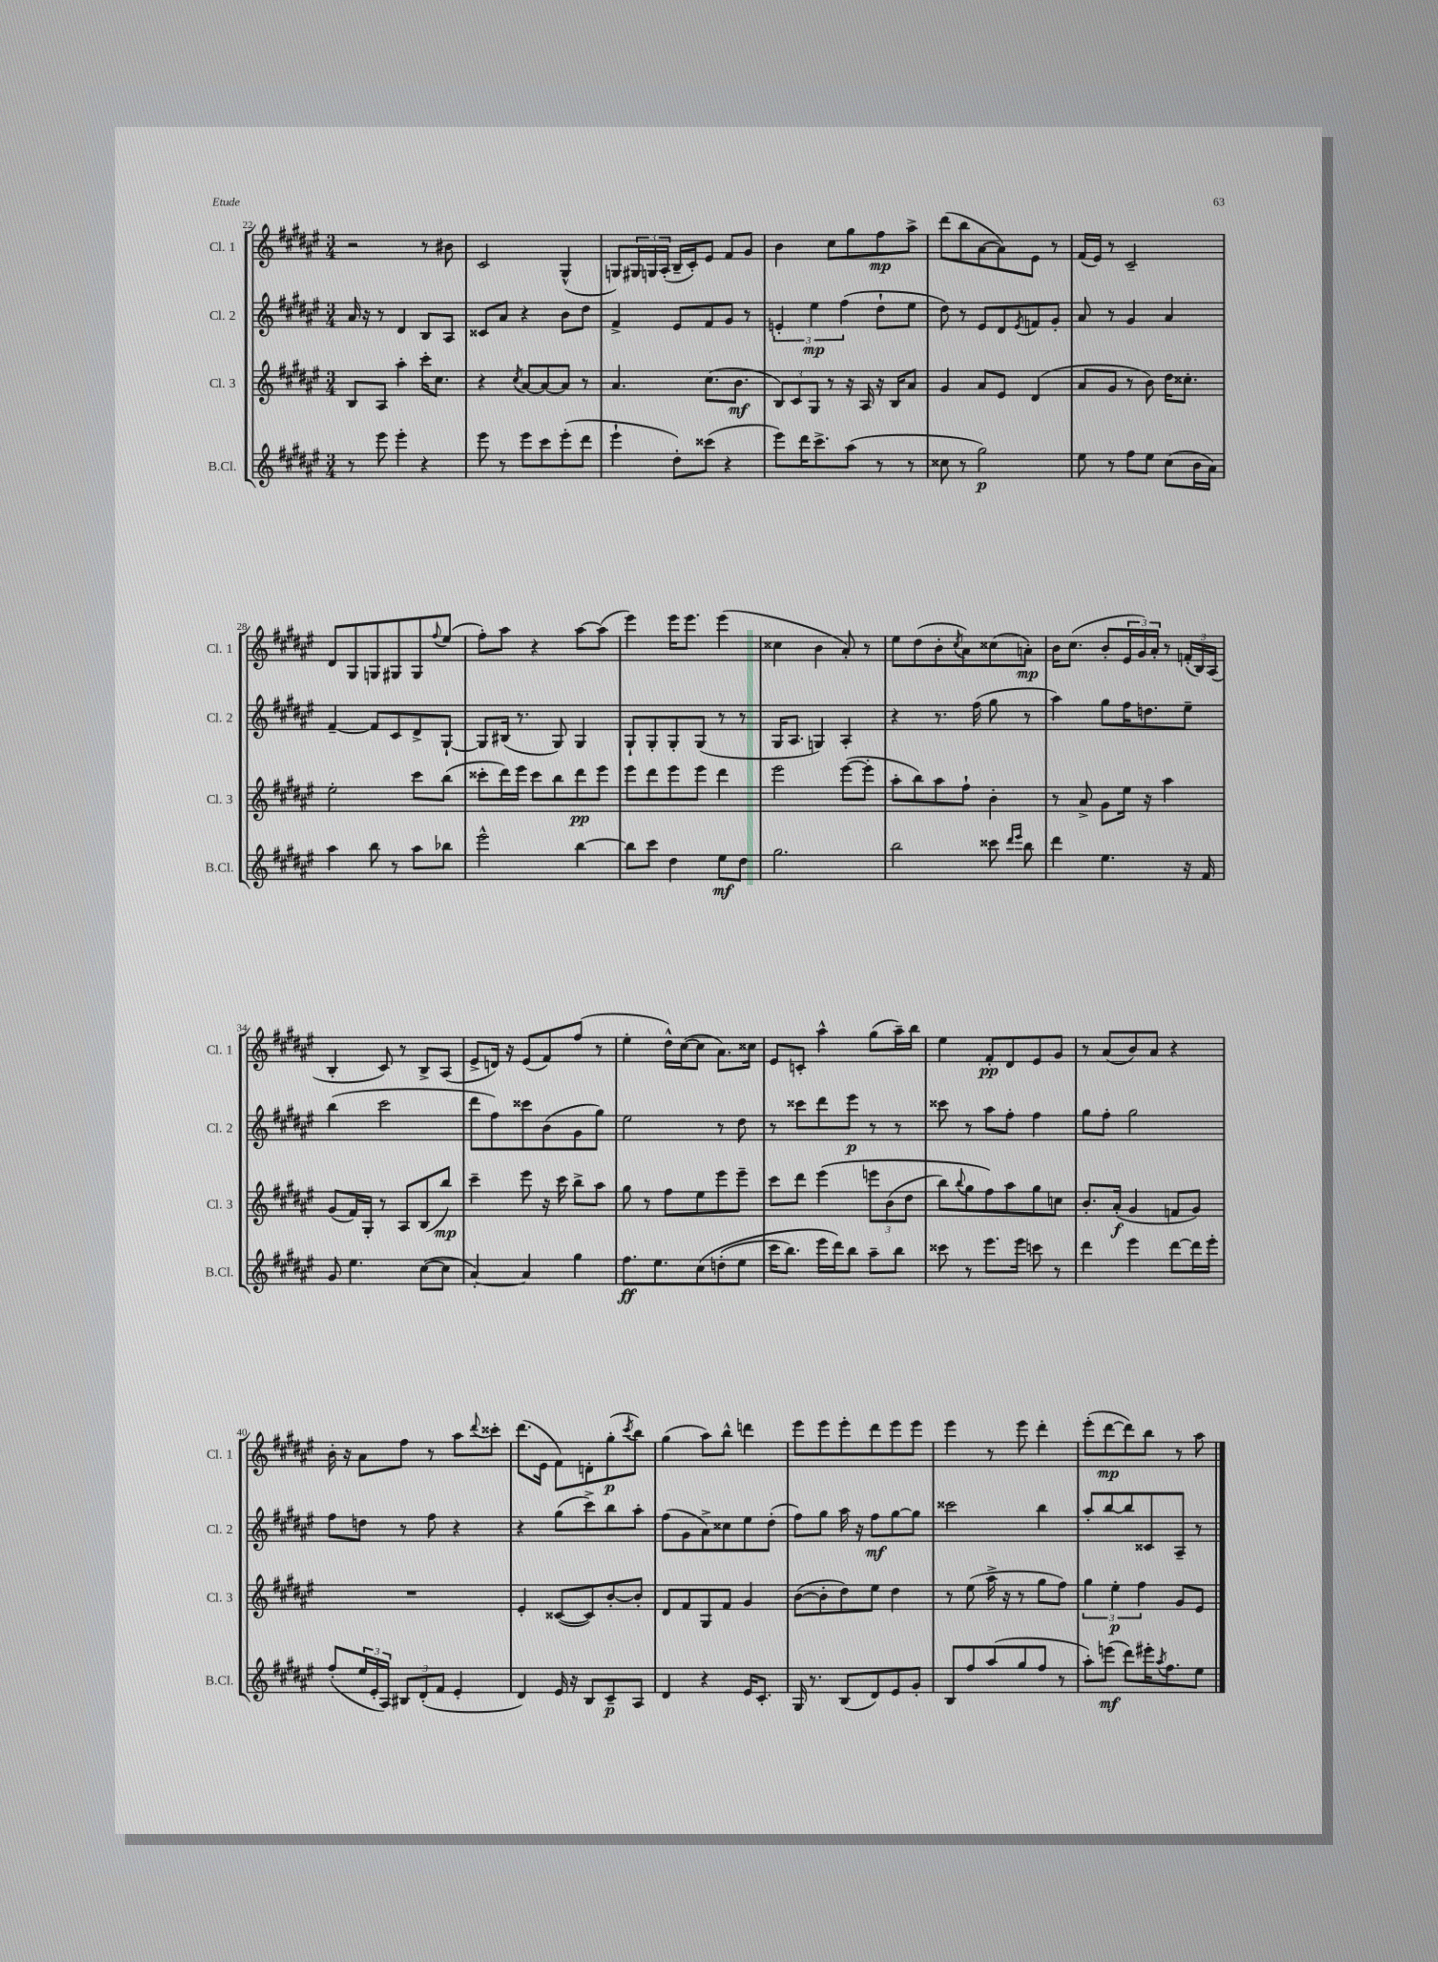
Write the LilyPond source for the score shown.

<<
\new StaffGroup <<
\new Staff = "s0" \with { instrumentName = "Cl. 1" shortInstrumentName = "Cl. 1" } {
    \clef treble \key fis \major \numericTimeSignature \time 3/4
    r2 r8 bis'8 |
    cis'2 gis4-^( |
    g8) \tuplet 3/2 { gis16 g16 ais16-.( } b16-- cis'16-.) eis'8 fis'8 gis'8 |
    b'4 cis''8 gis''8 fis''8\mp ais''8-> |
    dis'''8( b''8 ais'8~ ais'8) eis'8 r8 |
    fis'16( eis'16) r8 cis'2-- |
    dis'8 gis8 g8 gis8 gis8 \appoggiatura { fis''8 } eis''8( |
    fis''8-.) ais''8 r4 ais''8~ ais''8( |
    eis'''4) eis'''16 eis'''8. eis'''4( |
    cisis''4 b'4 ais'8-.) r8 |
    eis''8 dis''8( b'8-. \acciaccatura { cis''8 } ais'8) cisis''8( a'8-.\mp) |
    b'16 cis''8.( b'8-. \tuplet 3/2 { eis'16 gis'16) ais'16-. } r8 \tuplet 3/2 { f'16-.( b16) ais16( } |
    b4-. cis'8) r8 b8-> ais8( |
    eis'8-> d'16) r16 eis'8( fis'8) fis''8( r8 |
    eis''4-. dis''16-^) cis''16~( cis''8 ais'8.) cisis''16 |
    eis'8 c'8-. ais''4-^ gis''8( ais''16--) b''16 |
    eis''4 fis'8-.\pp dis'8 eis'8 gis'8 |
    r8 ais'8( b'8) ais'8 r4 |
    b'16-. r16 ais'8 fis''8 r8 ais''8 \appoggiatura { dis'''8 } cisis'''8-. |
    dis'''8.( eis'16 fis'8) d'8-. gis''8-.\p( \acciaccatura { cis'''8 } b''8) |
    gis''4( ais''8) b''8-^ d'''4 |
    eis'''8 eis'''8 eis'''8-. dis'''8 eis'''8 eis'''8 |
    eis'''4 r8 eis'''8 dis'''4-. |
    eis'''8-.( dis'''8~\mp dis'''8) b''8 r8 ais''8 \bar "|." |
}
\new Staff = "s1" \with { instrumentName = "Cl. 2" shortInstrumentName = "Cl. 2" } {
    \clef treble \key fis \major \numericTimeSignature \time 3/4
    ais'16 r16 r8 dis'4 b8 ais8 |
    cisis'8 ais'8 r4 b'8 dis''8 |
    fis'4-> eis'8 fis'8 gis'8 r8 |
    \tuplet 3/2 { e'4-. eis''4\mp fis''4( } dis''8-! eis''8 |
    dis''8) r8 eis'8 dis'8 \acciaccatura { eis'8 } f'8 gis'8-. |
    ais'8 r8 gis'4 ais'4 |
    fis'4~-- fis'8 cis'8 dis'8-> gis8~-! |
    gis8 bis16( r8. gis8) gis4 |
    gis8-! gis8-. gis8-. gis8( r8 r8 |
    gis16 ais8. g4) ais4-. |
    r4 r8. fis''16( gis''8 r8 |
    ais''4) gis''8 fis''16 d''8. eis''8-- |
    b''4( cis'''2 |
    dis'''8 fis''8) cisis'''8 b'8( gis'8 gis''8) |
    eis''2 r8 dis''8 |
    r8 cisis'''8 dis'''8 eis'''8\p r8 r8 |
    cisis'''8 r8 ais''8 fis''8-. fis''4 |
    gis''8 fis''8-. gis''2 |
    fis''8 d''8 r8 fis''8 r4 |
    r4 gis''8( cis'''8->) b''8 ais''8-. |
    fis''8( gis'8 ais'8->) cisis''8 eis''8 dis''8-.( |
    fis''8) gis''8 ais''16 r16 fis''8\mf gis''8~ gis''8 |
    cisis'''2 b''4 |
    ais''8-. b''8~ b''8 cisis'8 ais8-- r8 \bar "|." |
}
\new Staff = "s2" \with { instrumentName = "Cl. 3" shortInstrumentName = "Cl. 3" } {
    \clef treble \key fis \major \numericTimeSignature \time 3/4
    b8 ais8 ais''4-. cis'''16-. cis''8. |
    r4 \acciaccatura { cis''8 } ais'8~ ais'8~ ais'8 r8 |
    ais'4. cis''8.( b'8.\mf |
    \tuplet 3/2 { b8) cis'8 gis8 } r8 r16 ais16 r16 b16 ais'8 |
    gis'4 ais'8 eis'8 dis'4( |
    ais'8 gis'8 r8 b'8) dis''16 cisis''8.-. |
    eis''2-. cis'''8 b''8( |
    cisis'''8-. dis'''16) eis'''16 cisis'''8 b''8 dis'''8\pp eis'''8 |
    eis'''8 dis'''8 eis'''8 eis'''8 dis'''4 |
    eis'''2 eis'''8~( eis'''8-. |
    ais''8-. b''8) ais''8 fis''8-! b'4-. |
    r8 ais'8-> gis'8 eis''16 r16 ais''4 |
    gis'8( fis'16) gis16-. r8 ais8 b8( b''8\mp) |
    cis'''4-- eis'''8 r16 cis'''16 b''8-> ais''8 |
    gis''8 r8 fis''8 eis''8 eis'''8 eis'''8-- |
    cis'''8 dis'''8 eis'''4\( \tuplet 3/2 { e'''8 b'8( dis''8 } |
    b''8) \appoggiatura { b''8 } gis''8 fis''8\) ais''8 gis''8 c''8 |
    b'8.-. ais'16-.\f( gis'4 f'8 gis'8) |
    R2. |
    eis'4-. cisis'8~( cisis'8) b'8~-. b'8-. |
    dis'8 fis'8 gis8 fis'8 gis'4 |
    b'8~( b'8-. dis''8) eis''8 dis''4 |
    r8 eis''8( ais''16-> r16 r8 gis''8 fis''8) |
    \tuplet 3/2 { gis''4 eis''4-.\p fis''4 } gis'8 eis'8 \bar "|." |
}
\new Staff = "s3" \with { instrumentName = "B.Cl." shortInstrumentName = "B.Cl." } {
    \clef treble \key fis \major \numericTimeSignature \time 3/4
    r8 eis'''8 eis'''4-. r4 |
    eis'''8 r8 eis'''8 cis'''8 eis'''8-.( dis'''8 |
    eis'''4-! dis''8-.) cisis'''8( r4 |
    eis'''8) dis'''16 cis'''8.-> ais''8( r8 r8 |
    cisis''8 r8 gis''2\p) |
    eis''8 r8 fis''8 eis''8 cis''8( b'16 ais'16) |
    ais''4 b''8 r8 ais''8 bes''8 |
    eis'''2-^ b''4~ |
    b''8 cis'''8 dis''4 eis''8\mf dis''8 |
    gis''2. |
    b''2 cisis'''8 \grace { dis'''16 eis'''16 } b''8 |
    dis'''4 eis''4. r16 fis'16 |
    gis'8 eis''4. cis''8~( cis''8 |
    ais'4~-.) ais'4 gis''4 |
    fis''8.\ff eis''8. cis''8\( d''8-.( eis''8 |
    cis'''16 b''8.) eis'''16 dis'''16\) b''8 ais''8-- b''8 |
    cisis'''8 r8 eis'''8. eis'''16 c'''8 r8 |
    dis'''4 eis'''4 dis'''8~ dis'''16 eis'''16-. |
    fis''8-.( \tuplet 3/2 { eis''16 eis'16-. ais16) } \tuplet 3/2 { bis8 dis'8-.( fis'8 } eis'4-. |
    dis'4) eis'16 r16 b8 cis'8--\p ais8 |
    dis'4 r4 eis'16 cis'8.-. |
    gis16 r8. b8( dis'8) eis'8 gis'8-. |
    b8 fis''8 ais''8( gis''8 fis''8 r8 |
    ais''8-.) e'''8\mf( dis'''8) eis'''16-. \acciaccatura { ais''8 } fis''8. eis''8 \bar "|." |
}
>>
>>
\layout { \context { \Score currentBarNumber = #22 } }
